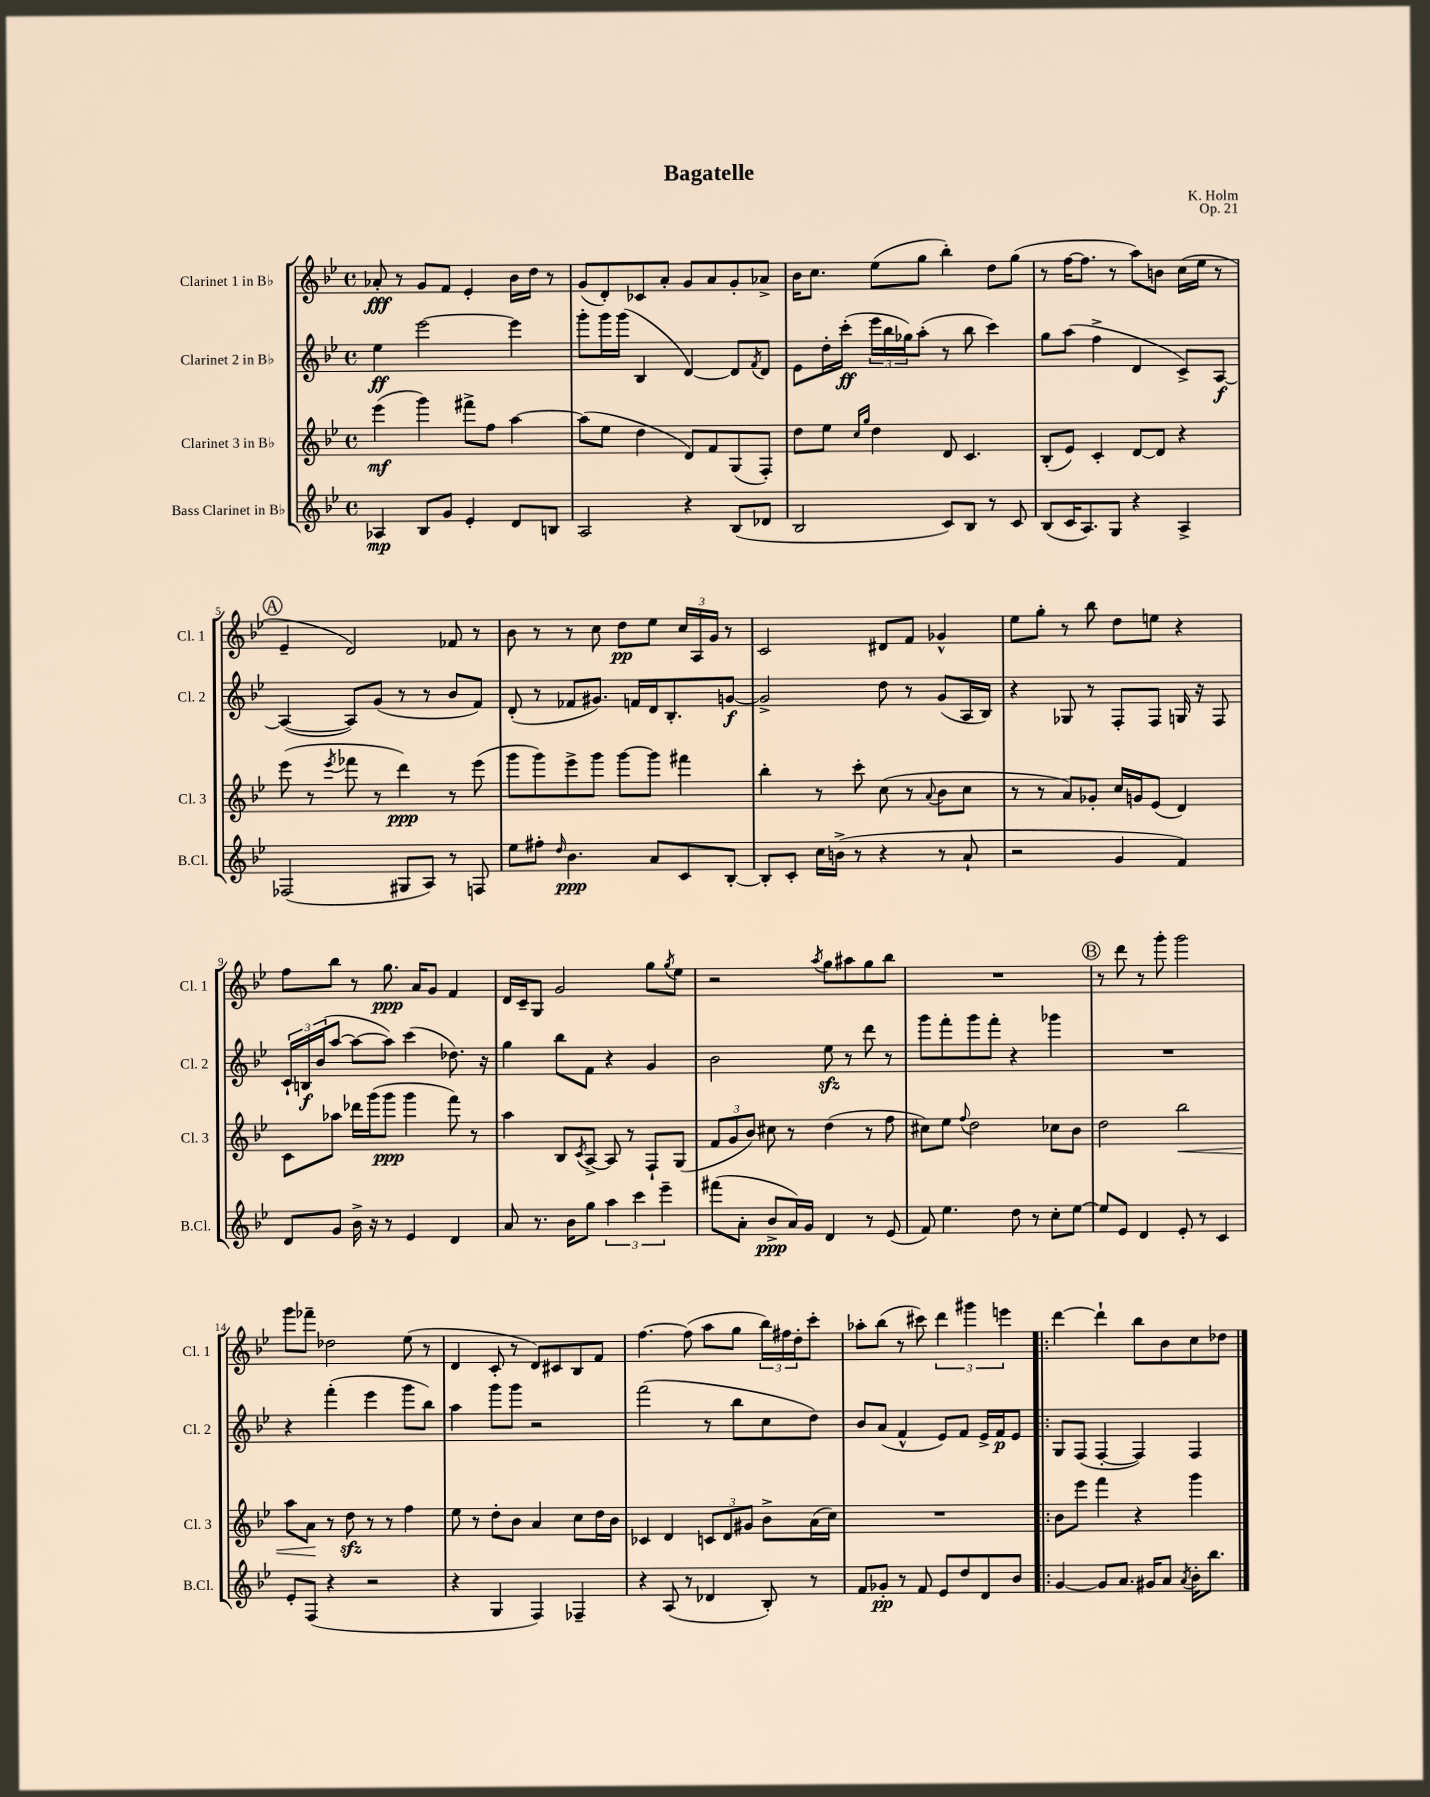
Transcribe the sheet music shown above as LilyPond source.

\header { title = "Bagatelle" composer = "K. Holm" opus = "Op. 21" }
<<
\new StaffGroup <<
\new Staff = "s0" \with { instrumentName = "Clarinet 1 in Bb" shortInstrumentName = "Cl. 1" } {
    \clef treble \key bes \major \defaultTimeSignature \time 4/4
    aes'8-.\fff r8 g'8 f'8 ees'4-. bes'16 d''16 r8 |
    g'8( d'8-.) ces'8 a'8-. g'8 a'8 g'8-. aes'8-> |
    bes'16 c''8. ees''8( g''8 bes''4-.) d''8 g''8( |
    r8 f''16~ f''8. r8 a''8) b'8 c''16( ees''16 r8 |
    \mark \markup { \circle "A" } ees'4-- d'2) fes'8 r8 |
    bes'8 r8 r8 c''8 d''8\pp ees''8 \tuplet 3/2 { c''16 a16 g'16 } r8 |
    c'2 dis'8 f'8 ges'4-^ |
    ees''8 g''8-. r8 bes''8 d''8 e''8 r4 |
    f''8 bes''8 r8 g''8.\ppp a'16 g'8 f'4 |
    d'16 c'16-- g8 g'2 g''8 \acciaccatura { g''8 } ees''8 |
    r2 \acciaccatura { a''8 } g''8 ais''8 g''8 bes''8 |
    R1 |
    \mark \markup { \circle "B" } r8 d'''8 r8 g'''8-. g'''2 |
    g'''8 fes'''8-- des''2 ees''8( r8 |
    d'4 c'8-. r8 d'8) cis'8 bes8 f'8 |
    f''4.~ f''8( a''8 g''8 \tuplet 3/2 { bes''16) fis''16 d''16-. } c'''8-. |
    aes''8-. bes''8( r8 cis'''8) \tuplet 3/2 { d'''4 gis'''4 e'''4 } |
    \bar ".|:" d'''4~ d'''4-! bes''8 bes'8 c''8 des''8 \bar "|." |
}
\new Staff = "s1" \with { instrumentName = "Clarinet 2 in Bb" shortInstrumentName = "Cl. 2" } {
    \clef treble \key bes \major \defaultTimeSignature \time 4/4
    ees''4\ff ees'''2~ ees'''4 |
    g'''8-. g'''16 g'''16( bes4 d'4~) d'8 \acciaccatura { f'8 } d'8 |
    ees'8 d''16-. c'''16-.\ff( \tuplet 3/2 { ees'''16 bes''16 ges''16) } a''8-.( r8 bes''8 c'''4) |
    g''8 a''8( f''4-> d'4 c'8->) a8~\f |
    \mark \markup { \circle "A" } a4~( a8) g'8( r8 r8 bes'8 f'8) |
    d'8-.( r8 fes'8 gis'8.) f'16 d'16 bes8.-. g'8~\f |
    g'2-> d''8 r8 g'8( a16 bes16) |
    r4 ges8 r8 f8-. f8 g16 r16 f8 |
    \tuplet 3/2 { c'16-! b16\f bes'16( } a''8~ a''8~ a''8) c'''4( des''8.) r16 |
    g''4 bes''8 f'8 r4 g'4 |
    bes'2 ees''8\sfz r8 d'''8 r8 |
    g'''8 f'''8-. g'''8 f'''8-. r4 ges'''4 |
    \mark \markup { \circle "B" } R1 |
    r4 f'''4-.( ees'''4 g'''8 bes''8) |
    a''4 g'''8 g'''8 r2 |
    f'''2( r8 bes''8 c''8 d''8) |
    bes'8 a'8( f'4-^ ees'8) f'8 ees'16-> f'16\p ees'8 |
    \bar ".|:" g8 f8( f4~-. f4) f4 \bar "|." |
}
\new Staff = "s2" \with { instrumentName = "Clarinet 3 in Bb" shortInstrumentName = "Cl. 3" } {
    \clef treble \key bes \major \defaultTimeSignature \time 4/4
    ees'''4\mf( g'''4) fis'''8-> f''8 a''4~ |
    a''8( ees''8 d''4 d'8) f'8 g8( f8-.) |
    d''8 ees''8 \grace { c''16 g''16 } d''4 d'8 c'4. |
    bes8-.( ees'8) c'4-. d'8~ d'8 r4 |
    \mark \markup { \circle "A" } ees'''8( r8 \acciaccatura { ees'''8 } fes'''8 r8 d'''4\ppp) r8 ees'''8( |
    g'''8 g'''8) ees'''8-> g'''8 g'''8~ g'''8 fis'''4 |
    bes''4-. r8 c'''8-. c''8( r8 \appoggiatura { a'8 } bes'8 c''8 |
    r8 r8 a'8) ges'8-. c''16 g'16 ees'8( d'4) |
    c'8 aes''8 des'''16 g'''16( g'''8\ppp g'''4 f'''8) r8 |
    a''4 bes8 \acciaccatura { c'8 } a8~-> a8 r8 f8-! g8( |
    \tuplet 3/2 { f'8 g'8 bes'8) } cis''8 r8 d''4( r8 f''8 |
    cis''8) ees''8 \appoggiatura { f''8 } d''2 ces''8 bes'8 |
    \mark \markup { \circle "B" } d''2 bes''2\< |
    a''8 a'8\! r8 d''8\sfz r8 r8 f''4 |
    ees''8 r8 d''8-. bes'8 a'4 c''8 d''16 bes'16 |
    ces'4 d'4 \tuplet 3/2 { c'8 d'8 gis'8 } bes'8-> a'16( c''16) |
    R1 |
    \bar ".|:" bes'8 ees'''8 f'''4 r4 g'''4 \bar "|." |
}
\new Staff = "s3" \with { instrumentName = "Bass Clarinet in Bb" shortInstrumentName = "B.Cl." } {
    \clef treble \key bes \major \defaultTimeSignature \time 4/4
    aes4\mp bes8 g'8 ees'4-. d'8 b8 |
    a2 r4 bes8( des'8 |
    bes2 c'8) bes8 r8 c'8 |
    bes8( c'16 a8.) g8 r4 a4-> |
    \mark \markup { \circle "A" } fes2( gis8 a8) r8 f8 |
    ees''8 fis''8-. \grace { d''16 } bes'4.\ppp a'8 c'8 bes8~-. |
    bes8-. c'8-. c''16 b'16->( r8 r4 r8 a'8-! |
    r2 g'4 f'4) |
    d'8 g'8 bes'16-> r16 r8 ees'4 d'4 |
    a'8 r8. bes'16 g''8 \tuplet 3/2 { a''4 c'''4 ees'''4-- } |
    fis'''8( a'8-. bes'8->\ppp a'16) g'16 d'4 r8 ees'8( |
    f'8) ees''4. d''8 r8 c''8-. ees''8~ |
    \mark \markup { \circle "B" } ees''8 ees'8 d'4 ees'8-. r8 c'4 |
    ees'8-. f8( r4 r2 |
    r4 g4 f4) fes4-- |
    r4 a8( r8 des'4 bes8-.) r8 |
    f'8 ges'8-.\pp r8 f'8 ees'8 d''8 d'8 bes'8 |
    \bar ".|:" g'4~ g'8 a'8. gis'16 a'8 \acciaccatura { a'8 } bes'16-. bes''8. \bar "|." |
}
>>
>>
